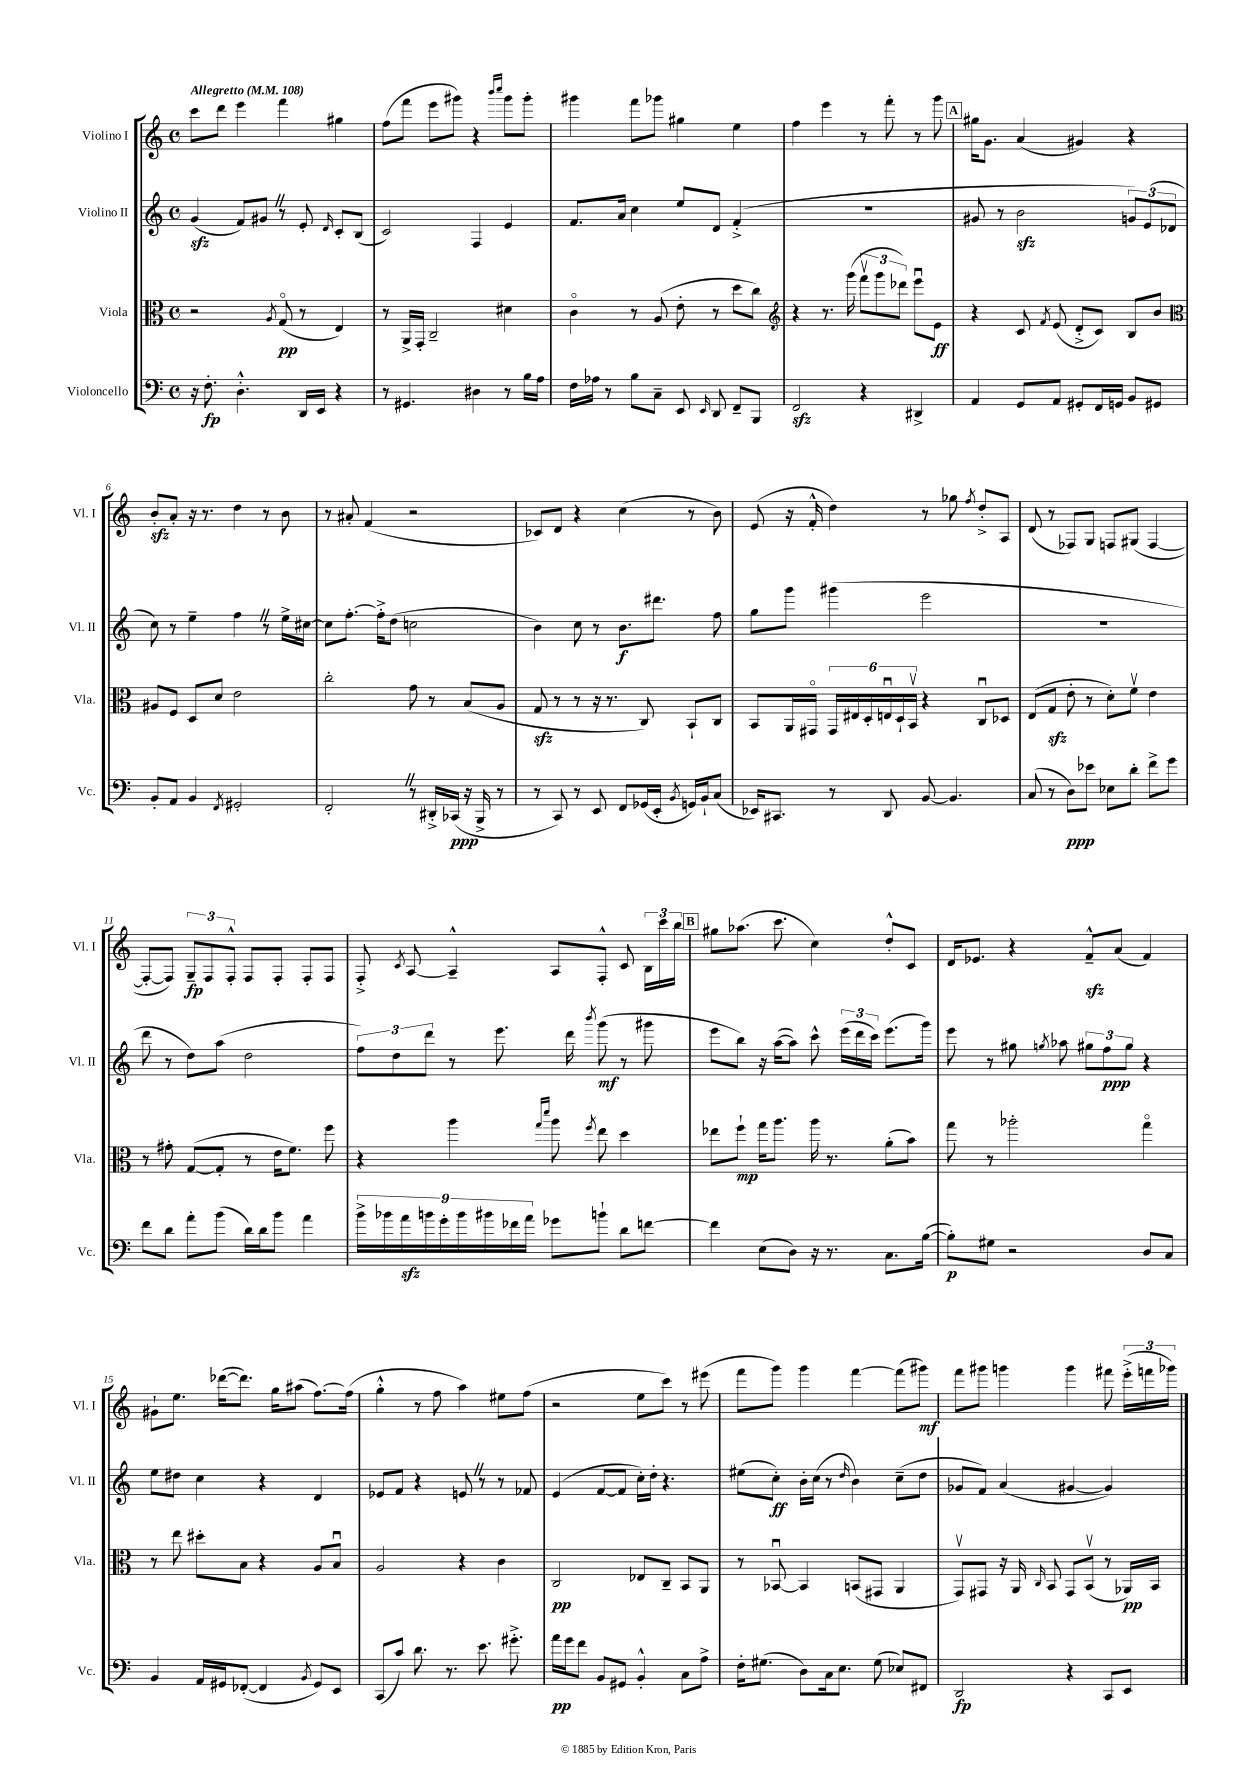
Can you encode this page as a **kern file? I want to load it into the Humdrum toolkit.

**kern	**kern	**kern	**kern
*staff4	*staff3	*staff2	*staff1
*clefF4	*clefC3	*clefG2	*clefG2
*k[]	*k[]	*k[]	*k[]
*M4/4	*M4/4	*M4/4	*M4/4
*met(c)	*met(c)	*met(c)	*met(c)
*MM108	*MM108	*MM108	*MM108
16r	2r	(4g/	8ccc\L
8.F'\	.	.	.
.	.	.	8ddd\J
4.D'^^\	.	8f/L)	4eee\
.	.	8g#/J	.
.	8qA/	.	.
.	(8Go/	8r	4fff\
16DD/LL	8r	8e'/	.
16EE/JJ	.	.	.
.	.	16qqd/	.
4r	4E/)	8c'/L	4gg#\
.	.	(8B/J	.
=	=	=	=
8r	8r	2c/)	(8ff\L
4.GG#/	16AA^/LL	.	8fff\J
.	16GG'/JJ	.	.
.	2C~/	.	8eee\L
.	.	.	8ggg#\J)
4D#\	.	4F/	4r
.	.	.	16qqbbb/LL
.	.	.	16qqcccc/JJ
8r	4d#\	4e/	8ggg#\L
16B\LL	.	.	8ggg#'\J
16A\JJ	.	.	.
=	=	=	=
16F\LL	4co\	8.f/L	4ggg#\
16A-\JJ	.	.	.
8r	.	.	.
.	.	16a/Jk	.
8B\L	8r	4cc\	8fff\L
8C~\J	(8A/	.	8ggg-\J
8EE/	8e'\	8ee/L	4gg#\
16qqEE/	.	.	.
8DD/	8r	8d/J	.
8FF~/L	8dd\L	(4f'^/	4ee\
8BBB/J	8cc\J)	.	.
=	=	=	=
*	*clefG2	*	*
2FF/	4r	1r	4ff\
.	8.r	.	4eee\
.	(16ggg\	.	.
4r	12fffv\L	.	8r
.	12ggg\	.	.
.	.	.	8fff'\
.	12ddd-\J)	.	.
4DD#^/	8eeeu\L	.	8r
.	8e\J	.	8ggg\
=	=	=	=
4AA/	4r	8g#/	16gg#\LK
.	.	.	8.g\J
.	.	8r	.
8GG/L	8c/	2b\	(4a/
.	8qf/	.	.
8AA/J	(8e/	.	.
8GG#'/L	8d'^/L	.	4g#/)
16FF/L	8c/J)	.	.
16GG/JJ	.	.	.
8BB/L	8B/L	12g/L)	4r
.	.	(12e/	.
8GG#/J	8b/J	.	.
.	.	12d-/J	.
=	=	=	=
*	*clefC3	*	*
8BB'/L	8A#/L	8cc\)	8b'/L
8AA/J	8F/J	8r	8a'/J
4BB/	8D/L	4ee~\	16r
.	.	.	8.r
.	8d/J	.	.
8qFF/	.	.	.
2GG#'/	2e\	4ff\	4dd\
.	.	8r	8r
.	.	16ee^\LL	8b\
.	.	[16cc#\JJ	.
=	=	=	=
2FF'/	2cc'\	8cc#\]L	8r
.	.	[8.ff'\J	8a#'/
.	.	.	(4f/
.	.	16ff'^\]LK	.
.	.	(8dd\J	.
8r	8g\	2cc\	2r
16DD#'^/LL	8r	.	.
(16CC-/JJ	.	.	.
16r	(8B/L	.	.
16BBB^/	.	.	.
8r	8A/J	.	.
=	=	=	=
8r	8G/	4b\)	8c-/L)
8CC/)	8r	.	8d/J
8r	8r	8cc\	4r
8EE/	16r	8r	.
.	8.r	.	.
8FF/L	.	8.b\L	(4cc\
(16GG-/L	8C/)	.	.
16EE'/JJ	.	8.ddd#\J	.
8qBB/	.	.	.
16GG/LL)	8BB`/L	.	8r
16BB`/J	.	.	.
(8C/J	8C/J	8ff\	8b\)
=	=	=	=
16EE-/LK)	8BB/L	8gg\L	(8e/
8.CC#/J	.	.	.
.	16AA/L	8ggg\J	16r
.	16GG#o/JJ	.	16f'^^/
8r	24GG#/LL	(4ggg#\	4dd\)
.	24E#/	.	.
.	24D'/	.	.
8DD/	24Eu/	.	.
.	24D`/	.	.
.	24BBv/JJ	.	.
[8BB/	4r	2eee\	8r
4.BB/]	.	.	8gg-\
.	.	.	8qff/
.	8Cu/L	.	8dd'^/L
.	8D-/J	.	8A/J
=	=	=	=
(8C/	(8E/L	1r	(8d/
8r	8G/J	.	8r
8D\L)	8e'\	.	8F-/L)
8e-\J	8r	.	8G/J
8E-\L	8d'\L)	.	8F/L
8d'\J	8fv\J	.	(8G#/J
8f^\L	4e\	.	[4F/
8g\J	.	.	.
=	=	=	=
8f\L	8r	8ddd\	8F'/_L
8d\J	8g#'\	8r	8F/]J)
8a'\L	([8G/L	8dd\L)	12G~/L
.	.	.	12F/
(8b\J	8G'/]J	(8aa\J	.
.	.	.	12F'^^/J
16d\LL)	8r	2dd\	8F/L
16d\J	.	.	.
8b\J	16e\LK	.	8F'/J
.	8.f\J)	.	.
4a\	.	.	8F'/L
.	8ff\	.	8F/J
=	=	=	=
18b^\LL	4r	12ff\L)	8F'^/
18b-\	.	.	.
.	.	12dd\	.
18a\	.	.	.
.	.	.	8qc/
.	.	.	[8A/
18b\	.	12ddd\J	.
18g'\	.	.	.
.	4aa\	8r	4A~^^/]
18b\	.	.	.
18b#\	.	.	.
.	.	8.eee\	.
18f-\	.	.	.
18a\JJ	.	.	.
.	16qqgg/LL	.	.
.	16qqddd/JJ	.	.
8g-\L	8aa\	.	8A/L
.	.	16ddd\	.
.	8qff/	8qbbb/	.
8b`\J	8ee\	(8ggg\	8F'^^/J
8d\L	4dd\	8r	8c/
[8f\J	.	8ggg#\	24B\LL
.	.	.	24ccc\
.	.	.	24bb\JJ
=	=	=	=
4f\]	8ee-\L	8eee\L	8gg#\L
.	8ff`\J	8bb\J)	(8.aa-\J
(8E\L	16gg\LK	16r	.
.	8.aa\J	([16aa\LK	8.ccc\
8D\J)	.	8aa\]J)	.
16r	16aa\	8ccc^^\	4cc\)
8.r	8.r	.	.
.	.	(24eee\LL	.
.	.	24ddd\	.
.	.	24ccc\JJ)	.
8.C\L	(8a'\L	(8.eee\L	8dd'^^/L
.	8b\J)	.	8c/J
([16B\Jk	.	16ggg\Jk)	.
=	=	=	=
8B'\]L)	8gg\	8eee\	16d/LK
.	.	.	8.e-/J
8G#\J	8r	8r	.
2r	2aa-'\	8gg#\	4r
.	.	8qgg/	.
.	.	8aa-\	.
.	.	12gg#\L	8f~^^/L
.	.	12ff\	.
.	.	.	(8a/J
.	.	12gg#\J	.
8D/L	4ggo\	4r	4f/)
8C/J	.	.	.
=	=	=	=
4BB/	8r	8ee\L	8g#`\L
.	8ee\	8dd#\J	8.ee\J
16AA/LL	8dd#'\L	4cc\	.
16GG#/J	.	.	([16ddd-\LK
([8FF-'/J	8B\J	.	8.ddd-\]J)
4FF-/]	4r	4r	.
.	.	.	16gg\LK
.	.	.	(8aa#\J
8qBB/	.	.	.
8GG#/L)	8A/L	4d/	[8.ff\L)
8EE/J	8Bu/J	.	.
.	.	.	(16ff\]Jk
=	=	=	=
(8CC/L	2A/	8e-/L	4gg'^^\
8c/J)	.	8f/J	.
8.d\	.	4r	8r
.	.	.	8ff\
8.r	.	.	.
.	4r	8e/	4aa\)
8.e\	.	8r	.
.	4c\	8r	8ee#\L
8.g#'^\	.	.	.
.	.	8f-/	(8ff\J
=	=	=	=
16a\LL	2C/	(4e/	2r
16g\J	.	.	.
8f\J	.	.	.
8BB/L	.	[8f/L	.
8GG#/J	.	8f/]J	.
4BB'^^/	8E-/L	16cc'\LL)	8ee\L
.	.	16dd'\JJ	.
.	8C~/J	4.r	8ccc\J)
8C\L	8BB/L	.	8r
8A^\J	8AA/J	.	(8eee#\
=	=	=	=
16F'\LK	8r	(8ee#\L	8fff\L
(8.G#\J	.	.	.
.	[8BB-u/	8cc'\J)	8ggg\J)
8D\L)	4BB-/]	16b'\LL	4ggg\
.	.	(16cc\JJ	.
16C\k	.	8r	.
8.E\J	.	.	.
.	.	16qqdd/	.
.	(8BB/L	4b\)	[4fff\
(8G#\	8GG#/J	.	.
8E-/L)	4AA/	(8cc~\L	(8fff\]L
8FF#/J	.	8dd\J	8ggg#\J)
=	=	=	=
2DD/	8GGv/L)	8g-/L	8fff\L
.	8GG#/J	8f/J)	8ggg#\J
.	16r	(4a/	4ggg\
.	16AA/	.	.
.	16qqC/	.	.
.	8BB/	.	.
4r	8GG#/L	[4g#/	4ggg\
.	(8BBv/J	.	.
8CC/L	8r	4g#/])	8fff#\
8EE/J	16AA-/LL)	.	(24eee'^\LL
.	.	.	24fff\
.	16BB/JJ	.	.
.	.	.	24ggg-\JJ)
==	==	==	==
*-	*-	*-	*-
